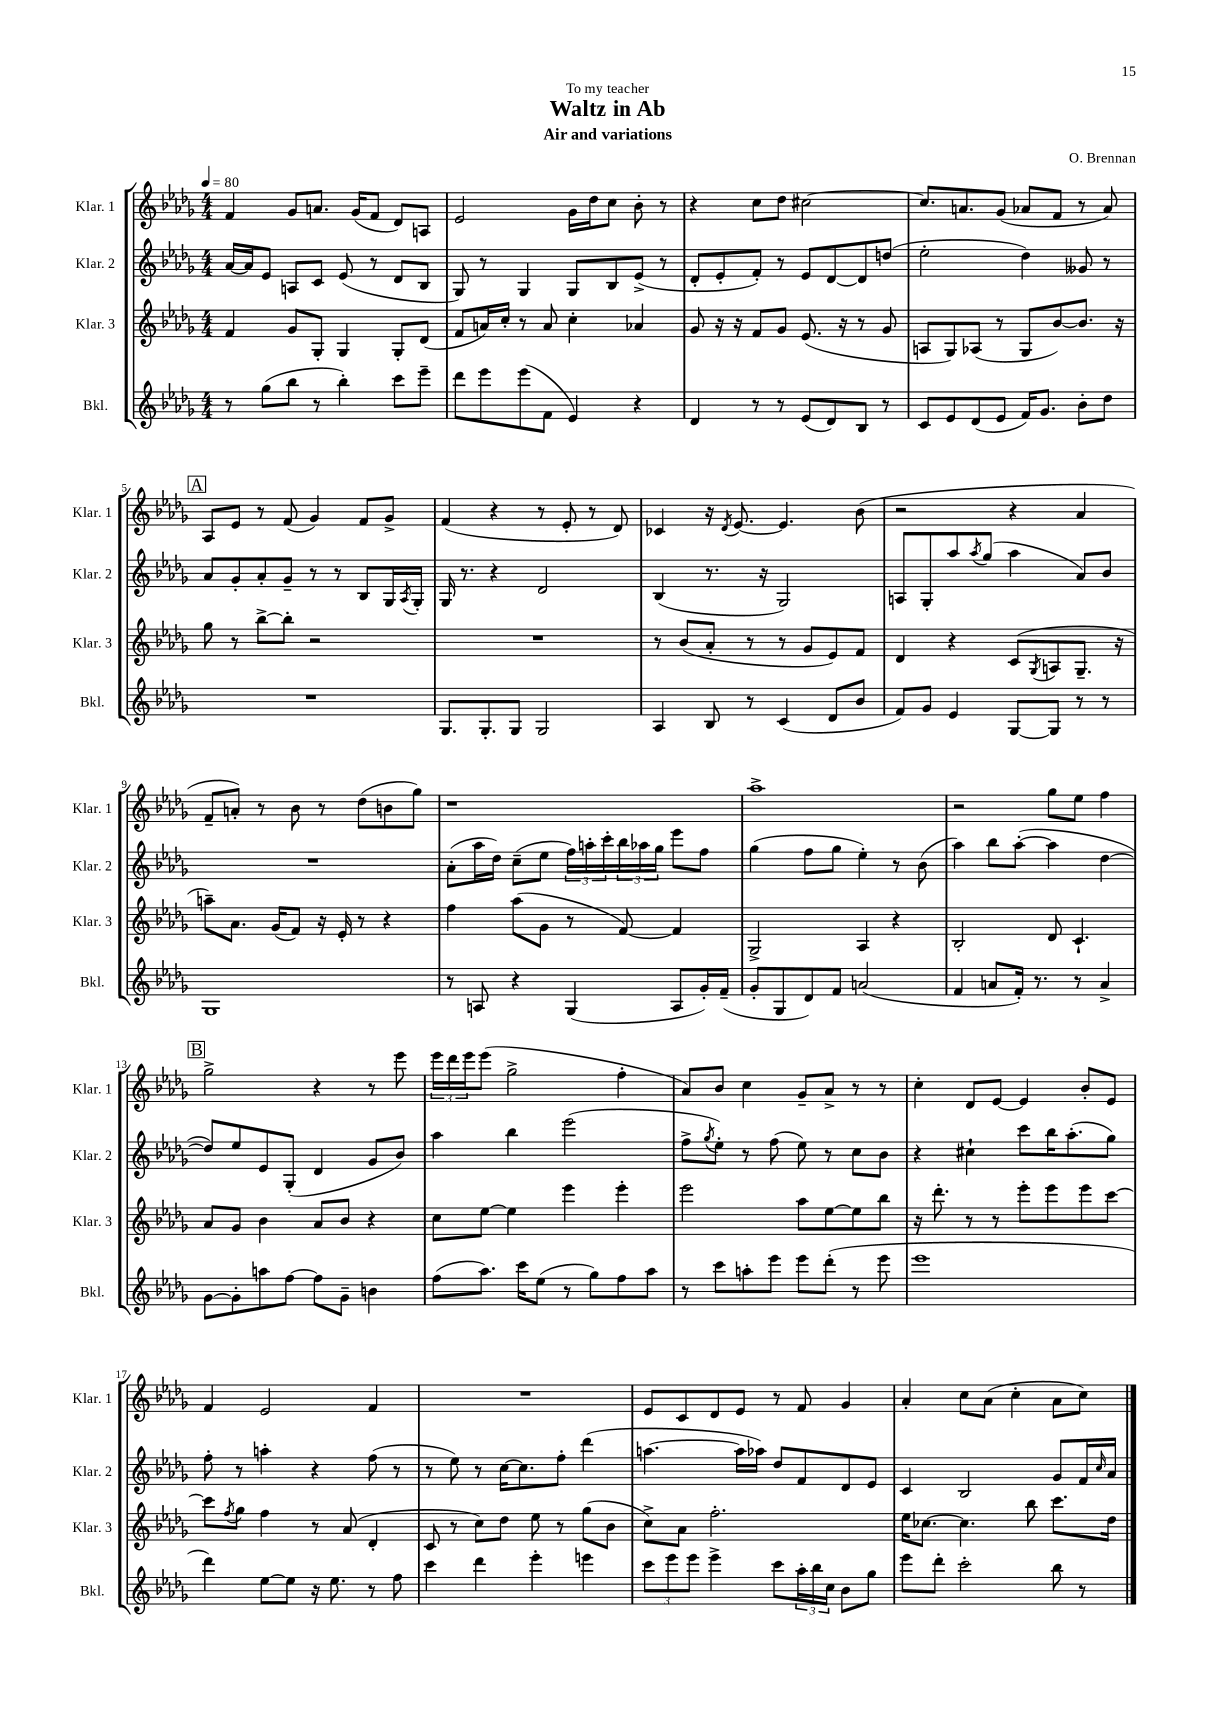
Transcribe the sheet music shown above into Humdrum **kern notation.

**kern	**kern	**kern	**kern
*part4	*part3	*part2	*part1
*staff4	*staff3	*staff2	*staff1
*I"Bkl.	*I"Klar. 3	*I"Klar. 2	*I"Klar. 1
*I'Bkl.	*I'Klar. 3	*I'Klar. 2	*I'Klar. 1
*clefG2	*clefG2	*clefG2	*clefG2
*k[b-e-a-d-g-]	*k[b-e-a-d-g-]	*k[b-e-a-d-g-]	*k[b-e-a-d-g-]
*M4/4	*M4/4	*M4/4	*M4/4
*MM80	*MM80	*MM80	*MM80
=1	=1	=1	=1
8r	4f/	[16a-/LL	4f/
.	.	16a-/J]	.
(8gg-\L	.	8e-/J	.
8bb-\J	8g-/L	8An/L	8g-/L
8r	8G-'/J	8c/J	8.an/J
4bb-'\)	4G-/	(8e-/	.
.	.	.	(16g-/KL
.	.	8r	8f/J
8ccc\L	8G-'/L	8d-/L	8d-/L)
8eee-~\J	(8d-/J	8B-/J	8An/J
=2	=2	=2	=2
8ddd-\L	8f/L	8G-/)	2e-/
8eee-\	16an/L)	8r	.
.	16cc'/JJ	.	.
(8eee-\	8r	4G-/	.
8f\J	8a/	.	.
4e-/)	4cc'\	8G-/L	16g-\LL
.	.	.	16dd-\J
.	.	8B-/	8cc\J
4r	4a-X/	(8e-^/J	8b-'\
.	.	8r	8r
=3	=3	=3	=3
4d-/	8g-/	8d-'/L	4r
.	16r	8e-'/	.
.	16r	.	.
8r	8f/L	8f'/J)	8cc\L
8r	8g-/J	8r	8dd-\J
(8e-/L	(8.e-/	8e-/L	[2cc#X\
8d-/)	.	[8d-/	.
.	16r	.	.
8B-/J	8r	8d-/]	.
8r	8g-/	(8ddn/J	.
=4	=4	=4	=4
8c/L	8An/L	2ee-'\	8.cc#/L]
8e-/	8G-/)	.	.
.	.	.	8.an/
(8d-/	(8A-X/J	.	.
8e-/J	8r	.	(8g-/J
16f/KL)	8G-/L	4dd-\)	8a-X/L
8.g-/J	.	.	.
.	[8b-/)	.	8f/J
8b-'\L	8.b-/J]	8g--X/	8r
8dd-\J	.	8r	8a-/)
.	16r	.	.
!!LO:LB:g=z
!!LO:REH:place=s1:t=A
=5	=5	=5	=5
1r	8gg-\	8a-/L	8A-/L
.	8r	8g-'/	8e-/J
.	[8bb-^\L	8a-'/	8r
.	8bb-'\J]	8g-~/J	(8f/
.	2r	8r	4g-/)
.	.	8r	.
.	.	8B-/L	8f/L
.	.	16G-/L	8g-^/J
.	.	8qA-/	.
.	.	16G-'/JJ	.
=6	=6	=6	=6
8.G-/L	1r	16G-/	(4f/
.	.	8.r	.
8.G-'/	.	.	.
.	.	4r	4r
8G-/J	.	.	.
2G-/	.	2d-/	8r
.	.	.	8e-'/
.	.	.	8r
.	.	.	8d-/)
=7	=7	=7	=7
4A-/	8r	(4B-/	4c-X/
.	(8b-/L	.	.
8B-/	8a-'/J	8.r	16r
.	.	.	8qd-/
.	.	.	[8.e-/
8r	8r	.	.
.	.	16r	.
(4c/	8r	2G-/)	4.e-/]
.	8g-/L	.	.
8d-/L	8e-/)	.	.
8b-/J	8f/J	.	(8b-\
=8	=8	=8	=8
8f/L)	4d-/	8An/L	2r
8g-/J	.	8G-'/	.
4e-/	4r	8aa-/	.
.	.	8qaa-/	.
.	.	(8gg-/J	.
[8G-/L	(8c/L	4aa-\	4r
.	8qG-/	.	.
8G-/J]	8An/	.	.
8r	8.G-~/J	8a-/L)	4a-/
8r	.	8b-/J	.
.	16r	.	.
!!LO:LB:g=z
=9	=9	=9	=9
1G-	8aan~\L)	1r	8f~/L
.	8.a-\J	.	8an'/J)
.	.	.	8r
.	(16g-/KL	.	.
.	8f/J)	.	8b-\
.	16r	.	8r
.	16e-'/	.	.
.	8r	.	(8dd-\L
.	4r	.	8bn\
.	.	.	8gg-\J)
=10	=10	=10	=10
8r	4ff\	(8a-'\L	1r
8An/	.	16aa-\L	.
.	.	16dd-\JJ)	.
4r	(8aa-\L	(8cc~\L	.
.	8g-\J	8ee-\J	.
(4G-/	8r	24ff\LL)	.
.	.	24aan'\	.
.	.	24ccc'\	.
.	[8f/)	24bb-\	.
.	.	24aa-X\	.
.	.	24gg-\JJ	.
8A/L	4f/]	8eee-\L	.
16g-'/L)	.	8ff\J	.
(16f~/JJ	.	.	.
=11	=11	=11	=11
8g-'/L	2G-^/	(4gg-\	1aa-^
8G-/	.	.	.
8d-/)	.	8ff\L	.
8f/J	.	8gg-\J	.
(2an/	4A-/	4ee-'\)	.
.	4r	8r	.
.	.	(8b-\	.
=12	=12	=12	=12
4f/	2B-'/	4aa-\)	2r
8an/L	.	8bb-\L	.
16f'/Jk)	.	([8aa-'\J	.
8.r	.	.	.
.	8d-/	4aa-\]	8gg-\L
8r	4.c`/	.	8ee-\J
4a^/	.	[4dd-\	4ff\
!!LO:LB:g=z
!!LO:REH:place=s1:t=B
=13	=13	=13	=13
[8g-\L	8a-/L	8dd-/L])	2gg-^\
8g-'\]	8g-/J	8ee-/	.
8aan\	4b-\	8e-/	.
[8ff\J	.	(8G-'/J	.
8ff\L]	8a-/L	4d-/	4r
8g-~\J	8b-/J	.	.
4bn\	4r	8g-/L	8r
.	.	8b-/J)	8eee-\
=14	=14	=14	=14
(8ff\L	8cc\L	4aa-\	24eee-\LL
.	.	.	24ddd-\
.	.	.	24eee-\J
8.aa-\J)	[8ee-\J	.	(8eee-\J
.	4ee-\]	4bb-\	2gg-^\
16ccc\KL	.	.	.
(8ee-\J	.	.	.
8r	4eee-\	(2eee-\	.
8gg-\L)	.	.	.
8ff\	4eee-'\	.	4ff'\
8aa-\J	.	.	.
=15	=15	=15	=15
8r	2eee-\	8ff^\L	8a-/L)
.	.	8qgg-/	.
8ccc\L	.	8ee-'\J)	8b-/J
8aan'\	.	8r	4cc\
8eee-\J	.	(8ff\	.
8eee-\L	8aa-\L	8ee-\)	8g-~/L
(8ddd-'\J	[8ee-\	8r	8a-^/J
8r	8ee-\]	8cc\L	8r
8eee-\	8bb-\J	8b-\J	8r
=16	=16	=16	=16
1eee-	16r	4r	4cc'\
.	8.ddd-'\	.	.
.	8r	4cc#X`\	8d-/L
.	8r	.	[8e-/J
.	8eee-'\L	8ccc\L	4e-/]
.	8eee-\	16bb-\K	.
.	.	(8.aa-'\	.
.	8eee-\	.	8b-'/L
.	[8ccc\J	8gg-\J)	8e-/J
!!LO:LB:g=z
=17	=17	=17	=17
4ddd-\)	8ccc\L]	8ff'\	4f/
.	8qff/	.	.
.	8gg-\J	8r	.
[8ee-\L	4ff\	4aan'\	2e-/
8ee-\J]	.	.	.
16r	8r	4r	.
8.ee-\	.	.	.
.	(8a-/	.	.
8r	4d-'/	(8ff\	4f/
8ff\	.	8r	.
=18	=18	=18	=18
4ccc\	8c/	8r	1r
.	8r	8ee-\)	.
4ddd-\	8cc\L)	8r	.
.	8dd-\J	[16cc\KL	.
.	.	8.cc\]	.
4eee-'\	8ee-\	.	.
.	8r	8ff'\J	.
4eeen\	(8gg-\L	(4ddd-\	.
.	8b-\J	.	.
=19	=19	=19	=19
12ccc\L	8cc^\L)	[4.aan\	8e-/L
12eee-\	.	.	.
.	8a-\J	.	8c/
12eee-\J	.	.	.
4eee-^\	2.ff'\	.	8d-/
.	.	16aa\LL]	8e-/J
.	.	16aa-X\JJ)	.
8ccc\L	.	8dd-/L	8r
24aa-'\L	.	8f/	8f/
24bb-\	.	.	.
24cc\JJ	.	.	.
8b-\L	.	8d-/	4g-/
8gg-\J	.	8e-/J	.
=20	=20	=20	=20
8eee-\L	16ee-\KL	4c/	4a-'/
.	[8.cc-X\J	.	.
8ddd-'\J	.	.	.
2ccc'\	4.cc-\]	2B-/	8cc\L
.	.	.	(8a-\J
.	.	.	4cc'\
.	8bb-\	.	.
8bb-\	8.ccc\L	8g-/L	8a-\L
8r	.	16f/L	8cc\J)
.	.	16qqcc/	.
.	16dd-\Jk	16a-/JJ	.
==	==	==	==
*-	*-	*-	*-
